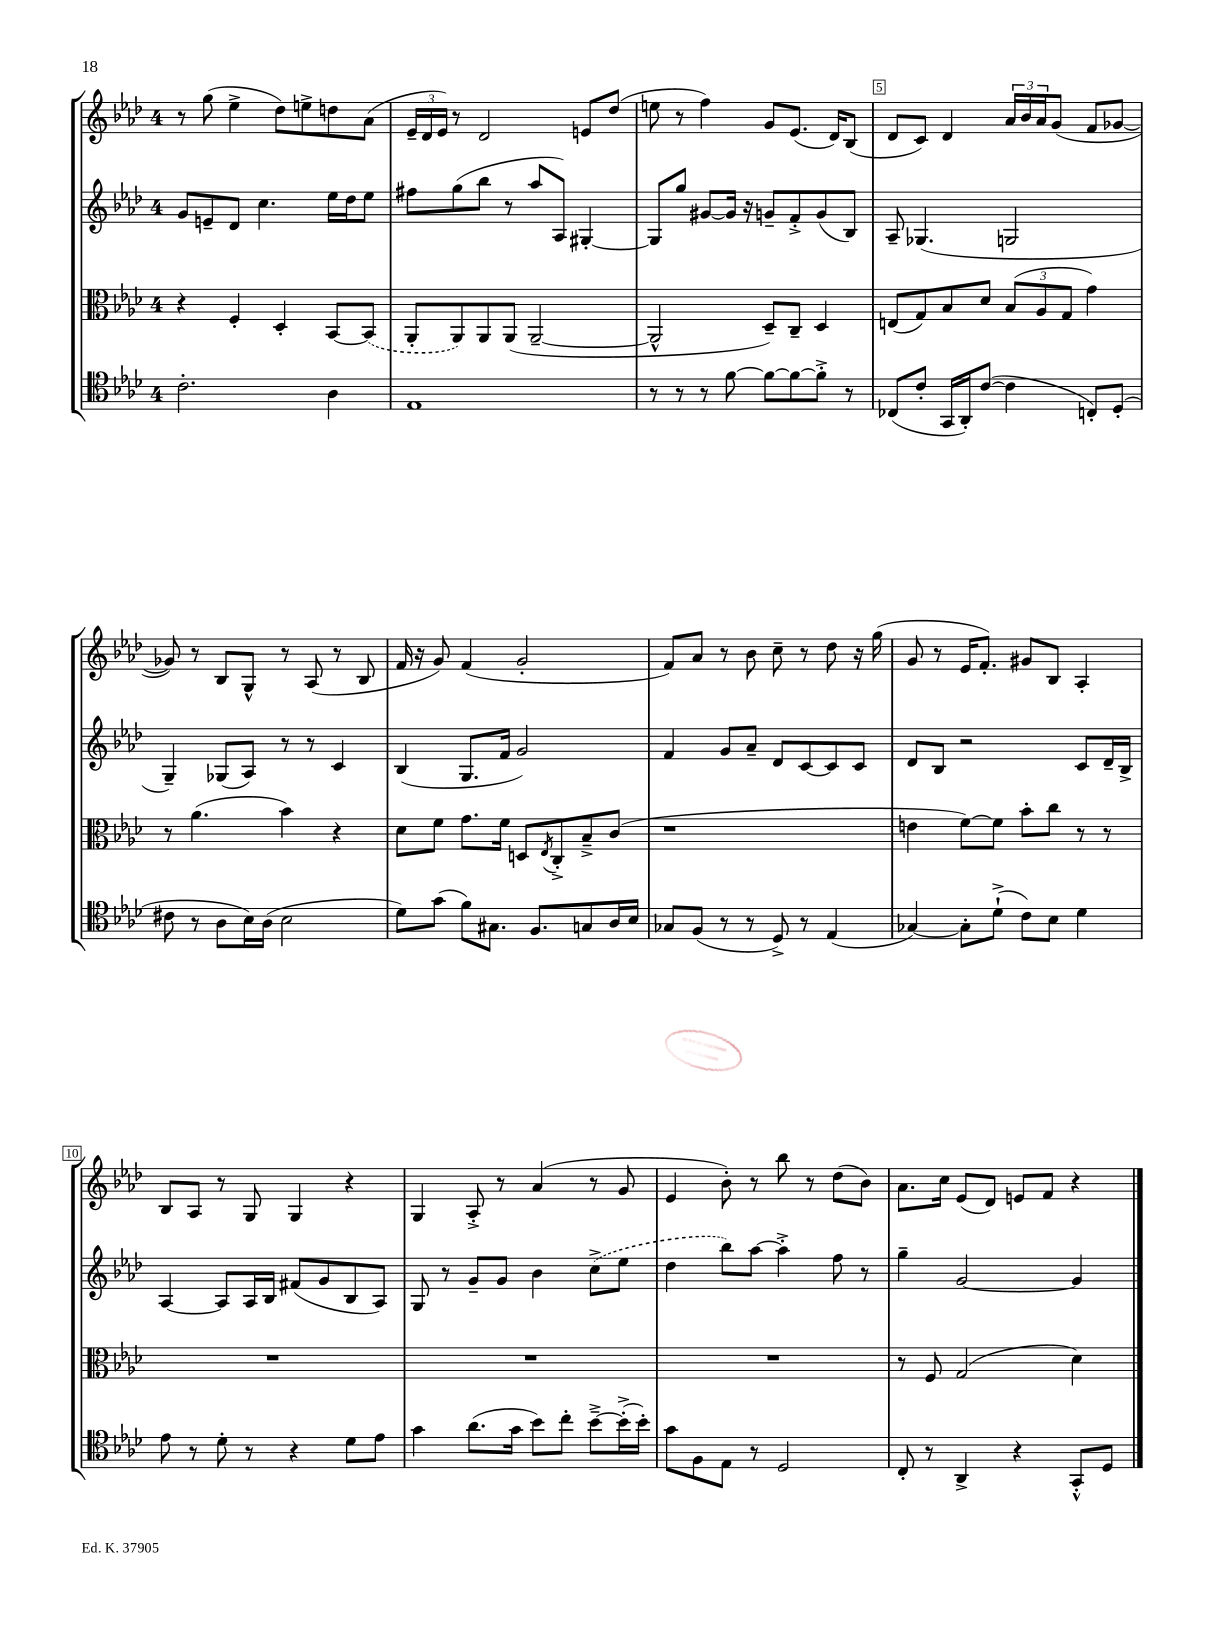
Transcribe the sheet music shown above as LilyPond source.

<<
\new StaffGroup <<
\new Staff = "s0" {
    \clef treble \key aes \major \once \override Staff.TimeSignature.style = #'single-digit \time 4/4
    r8 g''8( ees''4-> des''8) e''8-> d''8 aes'8( |
    \tuplet 3/2 { ees'16-- des'16 ees'16) } r8 des'2 e'8 des''8( |
    e''8 r8 f''4) g'8 ees'8.( des'16) bes8( |
    des'8 c'8) des'4 \tuplet 3/2 { aes'16 bes'16 aes'16 } g'8( f'8 ges'8~ |
    ges'8) r8 bes8 g8-^ r8 aes8( r8 bes8 |
    f'16 r16 g'8) f'4( g'2-. |
    f'8) aes'8 r8 bes'8 c''8-- r8 des''8 r16 g''16( |
    g'8 r8 ees'16 f'8.-.) gis'8 bes8 aes4-. |
    bes8 aes8 r8 g8 g4 r4 |
    g4 aes8-.-> r8 aes'4( r8 g'8 |
    ees'4 bes'8-.) r8 bes''8 r8 des''8( bes'8) |
    aes'8. c''16 ees'8( des'8) e'8 f'8 r4 \bar "|." |
}
\new Staff = "s1" {
    \clef treble \key aes \major \once \override Staff.TimeSignature.style = #'single-digit \time 4/4
    g'8 e'8-- des'8 c''4. ees''16 des''16 ees''8 |
    fis''8 g''8( bes''8 r8 aes''8 aes8) gis4~-. |
    gis8 g''8 gis'8~ gis'16 r16 g'8-- f'8-.-> g'8( bes8) |
    aes8-- ges4.( g2 |
    g4--) ges8( aes8) r8 r8 c'4 |
    bes4( g8. f'16 g'2) |
    f'4 g'8 aes'8-- des'8 c'8~ c'8 c'8 |
    des'8 bes8 r2 c'8 des'16-- bes16-> |
    aes4~ aes8 aes16 bes16 fis'8( g'8 bes8 aes8) |
    g8 r8 g'8-- g'8 bes'4 \once \slurDashed c''8->( ees''8 |
    des''4 bes''8) aes''8~ aes''4-.-> f''8 r8 |
    g''4-- g'2~ g'4 \bar "|." |
}
\new Staff = "s2" {
    \clef alto \key aes \major \once \override Staff.TimeSignature.style = #'single-digit \time 4/4
    r4 f4-. des4-. bes,8~ \once \slurDashed bes,8( |
    aes,8-. aes,8) aes,8 aes,8( aes,2~-- |
    aes,2-^ des8--) c8-- des4 |
    e8( g8) bes8 des'8 \tuplet 3/2 { bes8( aes8 g8 } g'4) |
    r8 aes'4.( bes'4) r4 |
    des'8 f'8 g'8. f'16 d8 \acciaccatura { ees8 } c8-.-> bes8---> c'8( |
    r1 |
    e'4 f'8~) f'8 bes'8-. c''8 r8 r8 |
    R1 |
    R1 |
    R1 |
    r8 f8 g2( des'4) \bar "|." |
}
\new Staff = "s3" {
    \clef tenor \key aes \major \once \override Staff.TimeSignature.style = #'single-digit \time 4/4
    c'2.-. aes4 |
    ees1 |
    r8 r8 r8 f'8~ f'8~ f'8~ f'8-.-> r8 |
    ces8( c'8-. g,16 aes,16-.) c'8~( c'4 c8-.) des8-.( |
    cis'8 r8 aes8 bes16) aes16( bes2 |
    des'8) g'8( f'8) gis8. f8. g8 aes16 bes16 |
    ges8 f8( r8 r8 des8->) r8 ees4( |
    ges4~) ges8-. des'8-!->( c'8) bes8 des'4 |
    ees'8 r8 des'8-. r8 r4 des'8 ees'8 |
    g'4 aes'8.( g'16 bes'8) c''8-. bes'8~---> bes'16-.->( bes'16-.) |
    g'8 f8 ees8 r8 des2 |
    c8-. r8 aes,4-> r4 g,8-.-^ des8 \bar "|." |
}
>>
>>
\layout { \context { \Score currentBarNumber = #2 \override BarNumber.break-visibility = ##(#f #t #t) barNumberVisibility = #(every-nth-bar-number-visible 5) \override BarNumber.stencil = #(make-stencil-boxer 0.1 0.3 ly:text-interface::print) } }
